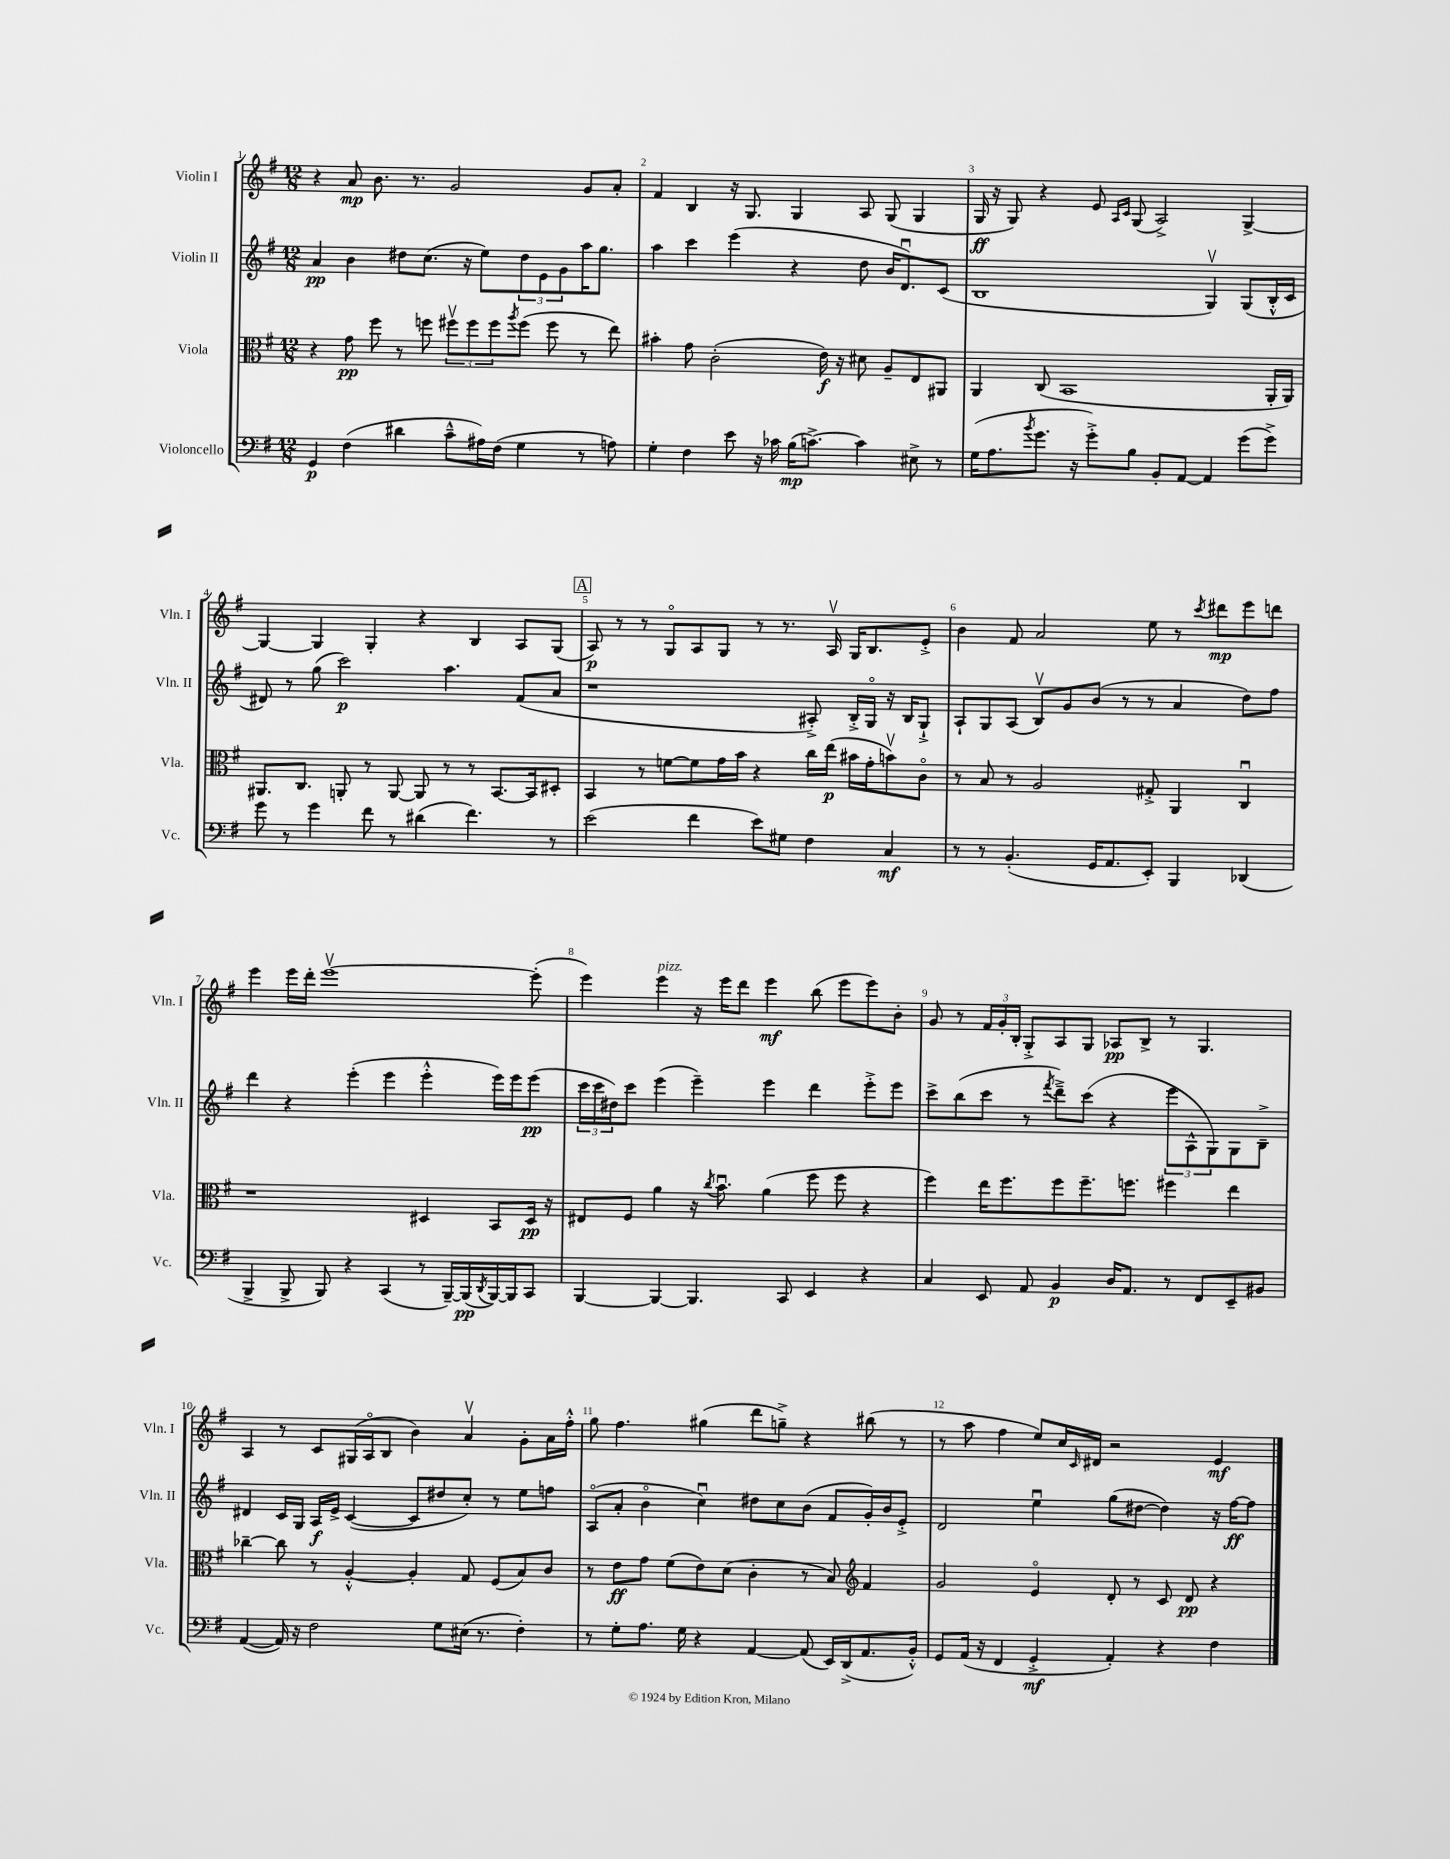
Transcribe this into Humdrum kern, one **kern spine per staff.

**kern	**kern	**kern	**kern
*staff4	*staff3	*staff2	*staff1
*clefF4	*clefC3	*clefG2	*clefG2
*k[f#]	*k[f#]	*k[f#]	*k[f#]
*M12/8	*M12/8	*M12/8	*M12/8
4GG	4r	4a	4r
(4F#	8g	4b	8a
.	8ff#	.	8.b
4d#	8r	8dd#	.
.	.	.	8.r
.	8ff	(8.cc	.
8c~^^	12ff#v	.	2g
.	.	16r	.
.	12ff#	.	.
16A#)	.	8ee)	.
.	12ff#	.	.
(16F#	.	.	.
.	8qaa	.	.
4G	(8ff#	12dd#	.
.	.	12e	.
.	8ff#	.	.
.	.	12g	.
8r	8r	16aa	8g
.	.	8.gg	.
8A)	8ee)	.	8a'
=	=	=	=
4G'	4b#'	4aa	4f#
4F#	8g	4ccc	4B
.	(2c'	.	.
8e	.	(4eee	16r
.	.	.	8.G
16r	.	.	.
16c-	.	.	.
(16B	.	4r	4G
[8.c^)	.	.	.
.	16e)	.	.
.	16r	.	.
4c]	8d#	8dd	8A
.	8A~	16b	(8G
.	.	8.du)	.
8E#^	8E	.	4G
8r	8AA#	(8c	.
=	=	=	=
(16G	4AA	1B	16G
8.A	.	.	16r
.	.	.	8G)
8qb	.	.	.
8.g	(8C	.	4r
.	1BB	.	.
16r	.	.	.
8g'^)	.	.	8e
.	.	.	16qqA
.	.	.	16qqc
8B	.	.	(8G
8BB'	.	.	2A^)
[8AA	.	.	.
4AA]	.	4Gv)	.
(8g	.	(8G	[4G^
8g^)	16AA'	16B'^^	.
.	16AA)	16c	.
=	=	=	=
8g	8.AA#	8d#)	4G_
8r	.	8r	.
.	8.C	.	.
4g	.	(8gg	4G]
.	8AA'	2ccc)	.
8f#	8r	.	4G'
8r	[8AA	.	.
(4d#	8AA]	.	4r
.	8r	4.aa	.
4.f#)	8r	.	4B
.	[8.BB	.	.
.	.	(8f#	8A
.	16BB]	.	.
8r	8D#'	8a	(8G
=	=	=	=
(2e	4BB	1r	8A)
.	.	.	8r
.	8r	.	8r
.	[8f	.	8Go
4f#	8f]	.	8A
.	16g	.	8G
.	16b	.	.
8e)	4r	.	8r
8G#	.	.	8.r
4F#	16cc	8A#'^)	.
.	(16ee	.	16Av
.	16b#	16B'^	16G
.	16g'	16Go	8.B
4C	8bv)	16r	.
.	.	16B	.
.	8co	8G`^	8e'^
=	=	=	=
8r	8r	8A`	4b
8r	8B	8G	.
(4.BB'	8r	(8A	8f#
.	2A	8Bv)	2a
.	.	8g	.
16GG	.	(8b	.
8.AA	.	.	.
.	.	8r	.
8EE')	8G#'^	8r	8ee
4BBB	4AA	4a	8r
.	.	.	8qccc
.	.	.	8ddd#
(4DD-	4Cu	8dd)	8eee
.	.	8ff#	8ddd
=	=	=	=
4BBB^	1r	4ddd	4eee
8BBB^	.	4r	16eee
.	.	.	16ddd'
8BBB)	.	.	[1eeev
4r	.	(4eee'	.
(4CC	.	4eee	.
8r	4D#	4eee'^^	.
[16BBB~)	.	.	.
(16BBB]	.	.	.
8qDD	.	.	.
[16BBB)	8BB	16eee)	.
16BBB]	.	16eee	.
8CC	16D#	(8eee	(8eee']
.	16r	.	.
=	=	=	=
[4BBB	8E#	24ccc	4eee)
.	.	24ccc	.
.	.	24dd#)	.
.	8F#	8ccc	.
4BBB_	4a	(4eee	4eee
4.BBB]	16r	4eee~)	16r
.	8qcc	.	.
.	8.bu	.	16eee
.	.	.	8ddd
.	(4a	4eee	4eee
8CC	.	.	.
4EE	8ff#	4ddd	(8bb
.	8ff#	.	8eee
4r	4r	8eee'^	8eee)
.	.	8eee	8b'
=	=	=	=
4C	4ff#)	8ccc^	8g
.	.	(8bb	8r
8EE	16ee	8ccc	24f#
.	.	.	24g'
.	8.ff#	.	.
.	.	.	24B'
8AA	.	8r	8G'^
.	.	8qfff#	.
4BB	8ff#	8ddd~^)	8A
.	8.ff#~	(8ccc	8G
16D	.	4r	8A-
8.AA	8.ff	.	.
.	.	.	8B^
8r	4ff#	12eee	8r
.	.	12A^^	.
8FF#	.	.	4.G
.	.	12G)	.
8EE~	4ee	8G	.
8BB#	.	8B~^	.
=	=	=	=
([4AA	[4cc-~	4d#	4A
16AA])	8cc-]	16c	8r
16r	.	16G	.
2F#	8r	16A	8c
.	.	16e^	.
.	[4A'^^	([4c	(16G#
.	.	.	16Ao
.	.	.	8B
.	4A']	8c]	4b)
8G	.	8dd#	.
(16E#	8G	8cc')	4av
8.r	.	.	.
.	(8F#	8r	.
4F#')	8B)	8ee	8g'
.	8c	8ff	16a
.	.	.	16ff#'^^
=	=	=	=
8r	8r	(8Ao	8gg
8G'	8e	8a'	4.ff#
8.A	8g	4bo	.
.	(8f#	.	.
16G	.	.	.
4r	8e)	4ccu)	(4gg#
.	(8d	.	.
[4AA	4c'	8dd#	8ddd
.	.	8cc	8gg~^)
(8AA]	8r	(8b	4r
16EE)	8B)	8f#	.
(16DD^	.	.	.
*	*clefG2	*	*
8.AA	4f#	16g')	(8bb#
.	.	16b	.
.	.	8e'^	8r
16BB'^^)	.	.	.
=	=	=	=
8GG	2g	2d	8r
(16AA	.	.	8aa
16r	.	.	.
4FF#	.	.	4ff#
4GG'^	4eo	4eeu	8ee)
.	.	.	16cc
.	.	.	16qqc
.	.	.	16d#
4AA')	8d'	(8gg	2r
.	8r	[8dd#	.
4r	8c	4dd#])	.
.	8d	.	.
4F#	4r	16r	4e
.	.	[16ff#	.
.	.	8ff#]	.
==	==	==	==
*-	*-	*-	*-
